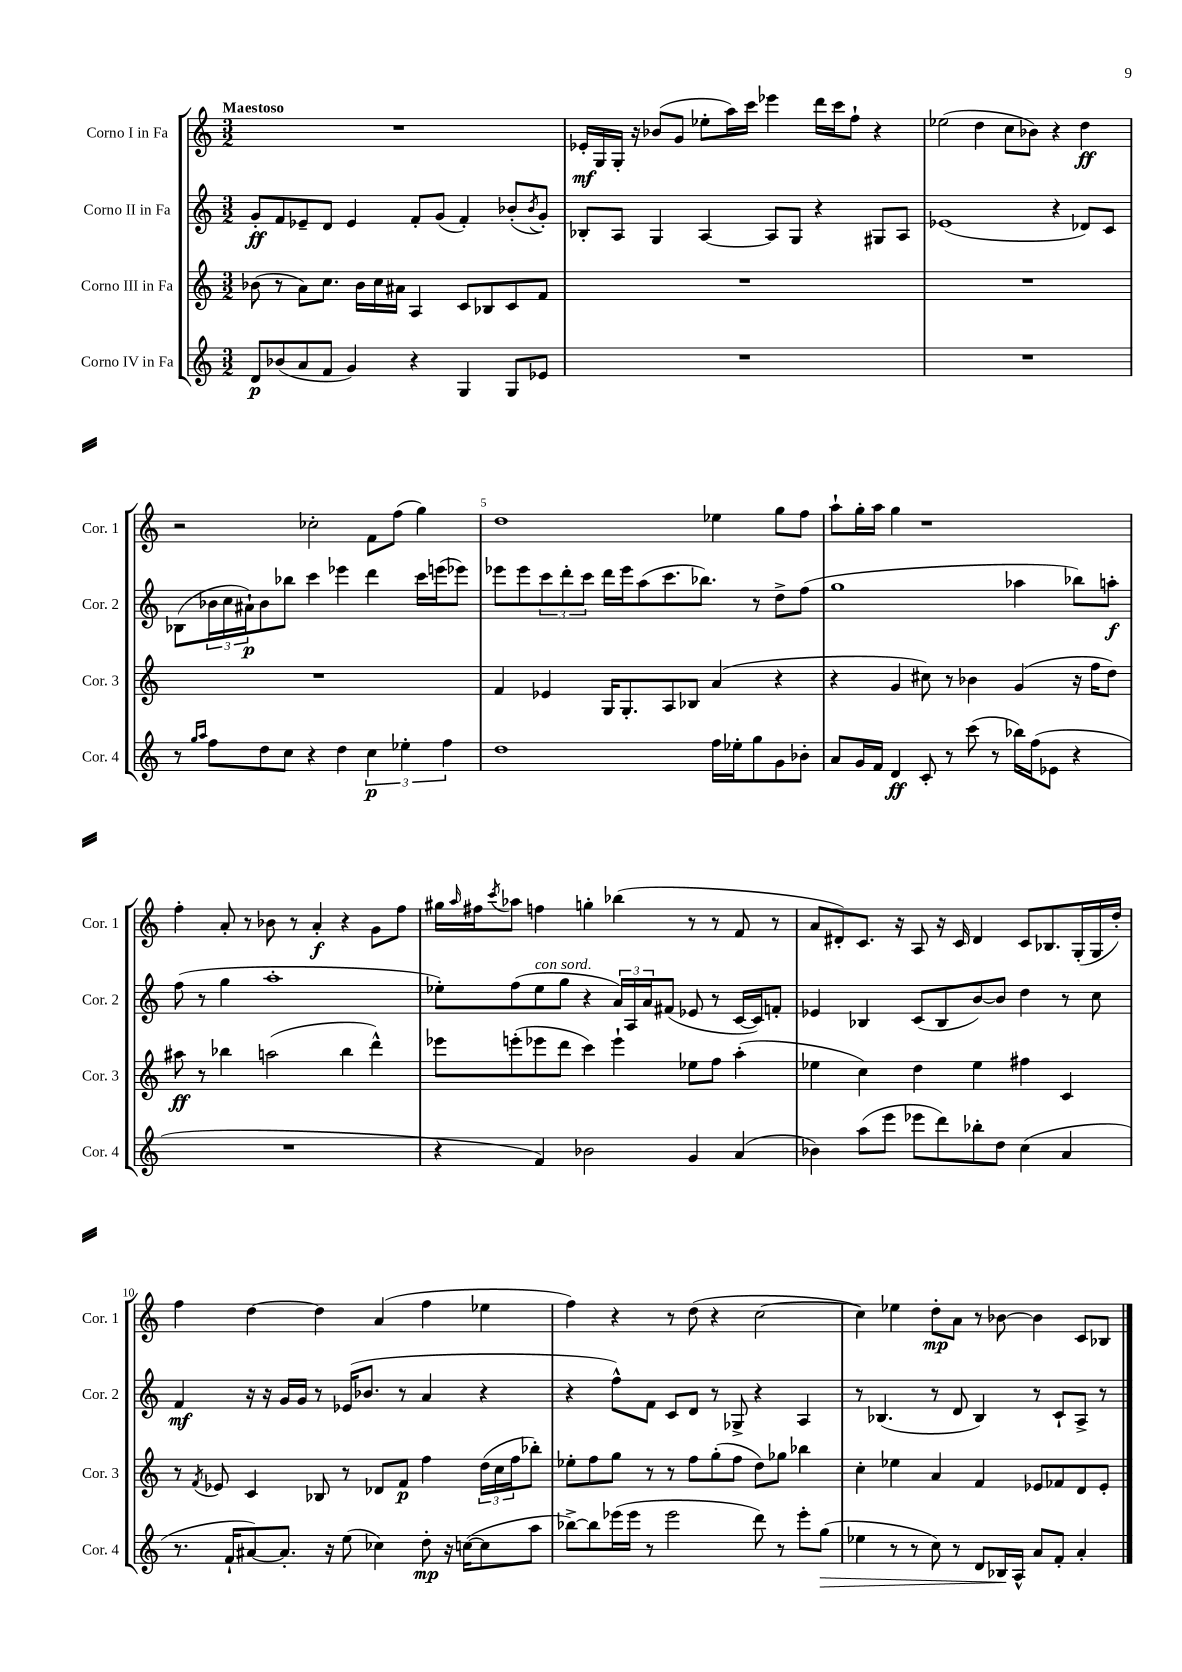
<<
\new StaffGroup <<
\new Staff = "s0" \with { instrumentName = "Corno I in Fa" shortInstrumentName = "Cor. 1" } {
    \clef treble \key c \major \numericTimeSignature \time 3/2 \tempo "Maestoso"
    R1. |
    ees'16-.\mf g16 g16-. r16 bes'8( g'8 ees''8-. a''16) c'''16 ees'''4 d'''16 c'''16 f''8-! r4 |
    ees''2( d''4 c''8 bes'8) r4 d''4\ff |
    r2 ces''2-. f'8 f''8( g''4) |
    d''1 ees''4 g''8 f''8 |
    a''8-! g''16-. a''16 g''4 r1 |
    f''4-. a'8-. r8 bes'8 r8 a'4-.\f r4 g'8 f''8 |
    gis''16 \grace { a''16 } fis''16 \acciaccatura { c'''8 } aes''8 f''4 g''4-. bes''4( r8 r8 f'8 r8 |
    a'8 dis'8-.) c'8. r16 a8 r16 c'16 dis'4 c'8 bes8. g16-.( g16 d''16-.) |
    f''4 d''4~ d''4 a'4( f''4 ees''4 |
    f''4) r4 r8 d''8( r4 c''2~ |
    c''4) ees''4 d''8-.\mp a'8 r8 bes'8~ bes'4 c'8 bes8 \bar "|." |
}
\new Staff = "s1" \with { instrumentName = "Corno II in Fa" shortInstrumentName = "Cor. 2" } {
    \clef treble \key c \major \numericTimeSignature \time 3/2
    g'8-.\ff f'8 ees'8-- d'8 ees'4 f'8-. g'8( f'4-.) bes'8-.( \acciaccatura { bes'8 } g'8-.) |
    bes8-. a8 g4 a4~ a8 g8 r4 gis8 a8 |
    ees'1( r4 des'8) c'8 |
    bes8( \tuplet 3/2 { bes'16 c''16 ais'16-!\p) } bes'8 bes''8 c'''4 ees'''4 d'''4 c'''16 e'''16( ees'''8) |
    ees'''8 ees'''8 \tuplet 3/2 { c'''8 d'''8-. c'''8 } d'''16 ees'''16 a''8( c'''8. bes''8.) r8 d''8-> f''8( |
    g''1 aes''4 bes''8) a''8-.\f |
    f''8( r8 g''4 a''1-. |
    ees''8-.) f''8( ees''8^\markup { \italic "con sord." } g''8 r4 \tuplet 3/2 { a'16) a16 a'16 } fis'8( ees'8 r8 c'16~ c'16) f'8-. |
    ees'4 bes4 c'8( bes8 b'8~) b'8 d''4 r8 c''8 |
    f'4\mf r16 r16 g'16 g'16 r8 ees'16( bes'8. r8 a'4 r4 |
    r4 f''8-^) f'8 c'8 d'8 r8 ges8-> r4 a4 |
    r8 bes4.( r8 d'8 bes4) r8 c'8-! a8-> r8 \bar "|." |
}
\new Staff = "s2" \with { instrumentName = "Corno III in Fa" shortInstrumentName = "Cor. 3" } {
    \clef treble \key c \major \numericTimeSignature \time 3/2
    bes'8( r8 a'8) c''8. bes'16 c''16 ais'16 a4 c'8 bes8 c'8 f'8 |
    R1. |
    R1. |
    R1. |
    f'4 ees'4 g16 g8.-. a8 bes8 a'4( r4 |
    r4 g'4 cis''8) r8 bes'4 g'4( r16 f''16 d''8) |
    ais''8\ff r8 bes''4 a''2( bes''4 d'''4-^) |
    ees'''8 e'''8-.( ees'''8 d'''8 c'''4) ees'''4-! ees''8 f''8 a''4-.( |
    ees''4 c''4) d''4 ees''4 fis''4 c'4 |
    r8 \acciaccatura { f'8 } ees'8 c'4 bes8 r8 des'8 f'8\p f''4 \tuplet 3/2 { d''16( c''16 f''16 } bes''8-.) |
    ees''8-. f''8 g''8 r8 r8 f''8 g''8-.( f''8 d''8) ges''8 bes''4 |
    c''4-. ees''4 a'4 f'4 ees'8 fes'8 d'8 ees'8-. \bar "|." |
}
\new Staff = "s3" \with { instrumentName = "Corno IV in Fa" shortInstrumentName = "Cor. 4" } {
    \clef treble \key c \major \numericTimeSignature \time 3/2
    d'8\p bes'8( a'8 f'8 g'4) r4 g4 g8 ees'8 |
    R1. |
    R1. |
    r8 \grace { g''16 a''16 } f''8 d''8 c''8 r4 d''4 \tuplet 3/2 { c''4\p ees''4-. f''4 } |
    d''1 f''16 ees''16-. g''8 g'8 bes'8-. |
    a'8 g'16 f'16 d'4\ff c'8-. r8 c'''8( r8 bes''16) f''16( ees'8 r4 |
    R1. |
    r4 f'4) bes'2 g'4 a'4( |
    bes'4) a''8( e'''8 ees'''8 d'''8) bes''8-. d''8 c''4( a'4 |
    r8. f'16-! ais'8~) ais'8.-. r16 e''8( ces''4) d''8-.\mp r16 c''16~( c''8 a''8 |
    bes''8~->) bes''8 ees'''16( ees'''16 r8 ees'''2 d'''8) r8 ees'''8-. g''8\>( |
    ees''4 r8 r8 c''8) r8 d'8 bes16\! a16-^ a'8 f'8-. a'4-. \bar "|." |
}
>>
>>
\layout { \context { \Score \override BarNumber.break-visibility = ##(#f #t #t) barNumberVisibility = #(every-nth-bar-number-visible 5) } }
